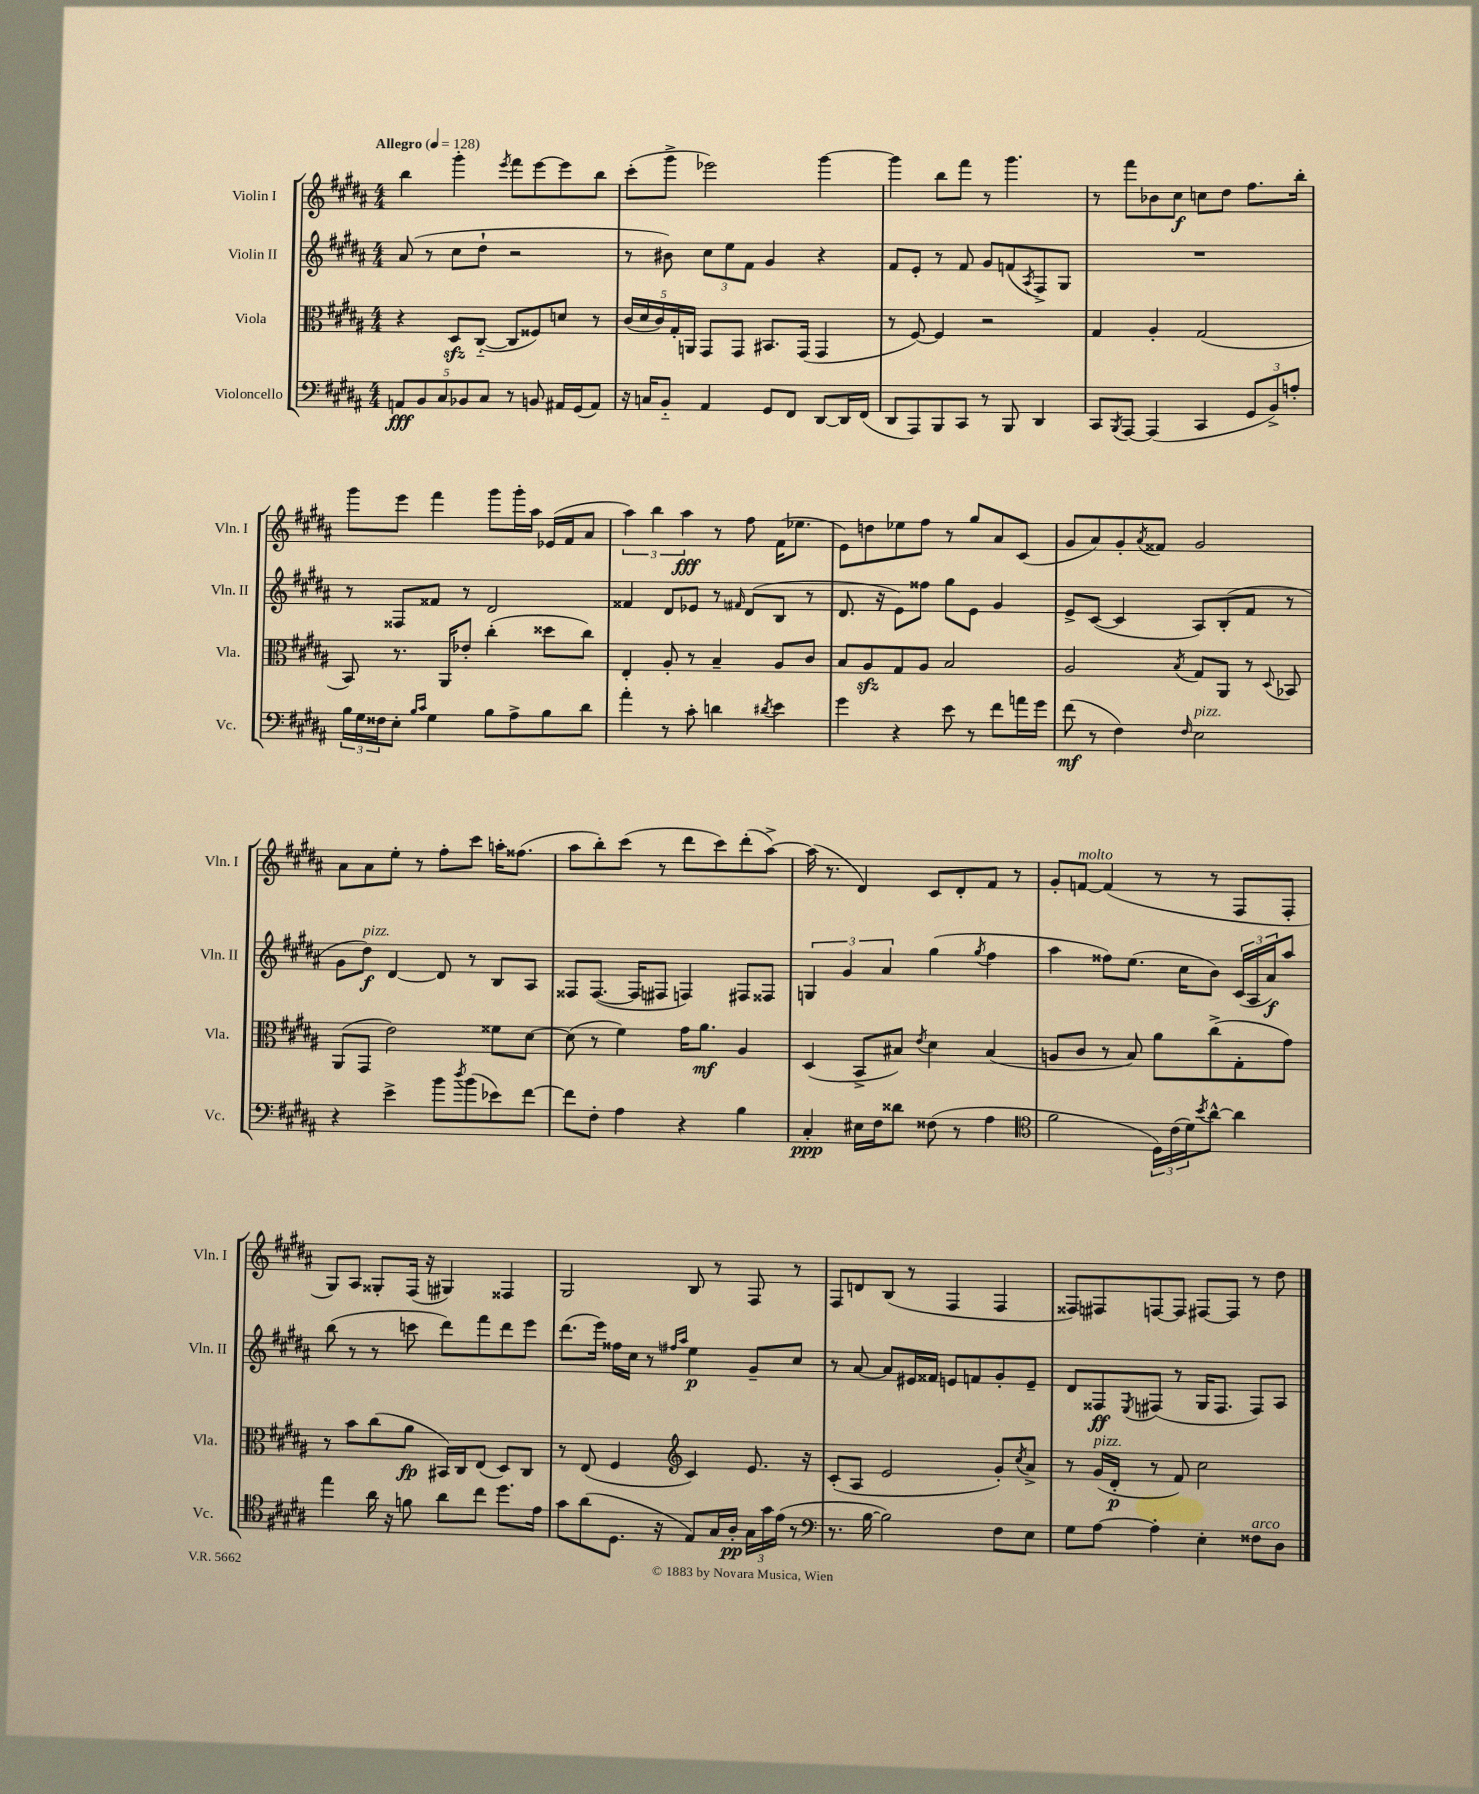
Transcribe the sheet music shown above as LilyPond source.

<<
\new StaffGroup <<
\new Staff = "s0" \with { instrumentName = "Violin I" shortInstrumentName = "Vln. I" } {
    \clef treble \key b \major \numericTimeSignature \time 4/4 \tempo "Allegro" 4 = 128
    b''4 gis'''4-. \acciaccatura { e'''8 } fis'''8 e'''8~ e'''8 b''8 |
    cis'''8-.( gis'''8-> ees'''2) gis'''4~ |
    gis'''4 b''8 fis'''8 r8 gis'''4. |
    r8 fis'''8 bes'8 cis''8\f c''8 dis''8 fis''8. b''16-. |
    gis'''8 e'''8 fis'''4 gis'''8 gis'''16-. ais''16 ees'16( fis'16 ais'8 |
    \tuplet 3/2 { ais''4) b''4 ais''4\fff } r8 fis''8 fis'16( ees''8. |
    e'8) d''8 ees''8 fis''8 r8 gis''8 ais'8 cis'8( |
    gis'8 ais'8) gis'8-. \acciaccatura { ais'8 } fisis'8 gis'2 |
    ais'8 ais'8 e''8-. r8 fis''8-. cis'''8 a''16-. fisis''8.( |
    ais''8 b''8-.) cis'''8( r8 dis'''8 cis'''8) dis'''8-.( ais''8~->) |
    ais''16( r8. dis'4) cis'8 dis'8-. fis'8 r8 |
    gis'8-. f'8~^\markup { \italic "molto" } f'4( r8 r8 fis8 fis8-. |
    gis8) ais8 gisis8-. fis16( r16 gis4) fisis4 |
    gis2 b8 r8 fis8 r8 |
    fis8 d'8 b8( r8 fis4 fis4 |
    fisis8) fis8 f8~ f8 fis8~ fis8 r8 dis''8 \bar "|." |
}
\new Staff = "s1" \with { instrumentName = "Violin II" shortInstrumentName = "Vln. II" } {
    \clef treble \key b \major \numericTimeSignature \time 4/4
    ais'8( r8 cis''8 dis''8-! r2 |
    r8 bis'8) \tuplet 3/2 { cis''8 e''8 fis'8 } gis'4 r4 |
    fis'8 e'8-. r8 fis'8 gis'8 f'8( \acciaccatura { ais8 } fis8->) gis8 |
    R1 |
    r8 fisis8 fisis'8 r8 dis'2 |
    fisis'4 dis'8 ees'8 r8 \grace { fis'16 } dis'8( b8 r8 |
    dis'8. r16 e'8) fisis''8 gis''8 e'8 gis'4 |
    e'8-> cis'8~( cis'4 ais8) b8-.( fis'8 r8 |
    gis'8 dis''8\f^\markup { \italic "pizz." }) dis'4~ dis'8 r8 b8 ais8 |
    fisis8 fisis8.~( fisis16 fis8 f4) fis8 fisis8 |
    \tuplet 3/2 { g4 gis'4 ais'4 } gis''4( \acciaccatura { gis''8 } fis''4 |
    ais''4 fisis''8) e''8.( cis''16 b'8) \tuplet 3/2 { cis'16( ais16 ais'16\f) } ais''8 |
    b''8( r8 r8 c'''8 dis'''8) fis'''8 dis'''8 e'''8 |
    dis'''8.( e'''16) fisis''16 cis''16 r8 \grace { fis''16 ais''16 } e''4\p gis'8-- cis''8 |
    r8 ais'8~ ais'8 eis'16 fisis'16 e'8 f'8 gis'8-. e'8-- |
    dis'8 fisis8\ff \acciaccatura { e8 } fis8( r8 gis16 fis8. fis8) ais8 \bar "|." |
}
\new Staff = "s2" \with { instrumentName = "Viola" shortInstrumentName = "Vla." } {
    \clef alto \key b \major \numericTimeSignature \time 4/4
    r4 dis8\sfz cis8~-_( cis8 fisis8) d'8 r8 |
    \tuplet 5/4 { cis'16( dis'16 cis'16) gis16-. a,16 } gis,8 gis,8 bis,8. gis,16( gis,4 |
    r8 fis8~) fis4 r2 |
    gis4 ais4-. gis2( |
    b,8) r8. ais,16 ees'8-. cis''4-.( disis''8 cis''8) |
    e4-. ais8-. r8 b4-- ais8 cis'8 |
    b8 ais8\sfz gis8 ais8 b2 |
    ais2 \acciaccatura { b8 } gis8 ais,8 r8 \appoggiatura { dis8 } bes,8 |
    ais,8( gis,8 e'2) fisis'8 dis'8~ |
    dis'8( r8 fis'4) gis'16 ais'8.\mf ais4 |
    dis4( b,8-> bis8) \acciaccatura { e'8 } dis'4 bis4( |
    a8 cis'8 r8 b8) ais'8 cis''8->( gis8-. gis'8) |
    r8 b'8 cis''8( ais'8\fp bis,16) cis16 e8( dis8) cis8 |
    r8 e8( fis4 \clef treble cis'4) e'8. r16 |
    cis'8-.( ais8 e'2 gis'8-.) \acciaccatura { cis''8 } ais'8-> |
    r8 gis'16^\markup { \italic "pizz." }( dis'16-.\p r8 fis'8) cis''2 \bar "|." |
}
\new Staff = "s3" \with { instrumentName = "Violoncello" shortInstrumentName = "Vc." } {
    \clef bass \key b \major \numericTimeSignature \time 4/4
    \tuplet 5/4 { a,8\fff b,8 cis8 bes,8 cis8 } r8 b,8 ais,16 gis,16( ais,8) |
    r16 c16 b,8-_ ais,4 gis,8 fis,8 dis,8~ dis,16 fis,16( |
    dis,8 ais,,8) b,,8 cis,8 r8 b,,8 dis,4 |
    cis,8 \acciaccatura { b,,8 } ais,,8~ ais,,4( cis,4 \tuplet 3/2 { gis,8 b,8->) a8-. } |
    \tuplet 3/2 { b16 gis16 fisis16 } e8-. \grace { b16 cis'16 } gis4 b8 ais8-> b8 dis'8 |
    ais'4-. r8 cis'8-. d'4 \acciaccatura { dis'8 } e'4 |
    gis'4 r4 e'8 r8 fis'8 a'16 gis'16 |
    fis'8\mf( r8 fis4) \grace { fis16 } e2^\markup { \italic "pizz." } |
    r4 e'4-> b'8 \acciaccatura { dis''8 } b'8( ees'8) fis'8~ |
    fis'8 fis8-. ais4 r4 b4 |
    cis4-.\ppp eis16 fis16 disis'8 fisis8( r8 ais4 |
    \clef tenor fis'2 \tuplet 3/2 { dis16) cis'16( dis'16) } \acciaccatura { b'8 } ais'8~-^ ais'4 |
    e''4 ais'16 r16 f'8 ais'8 cis''8 dis''8. e'16 |
    gis'8 ais'8( dis8. r16 e8) gis16 ais16-.\pp \tuplet 3/2 { gis16 gis'16 e'16( } r8 |
    \clef bass r8. b16~ b2) fis8 e8 |
    gis8 ais8~ ais4-. e4-. fisis8^\markup { \italic "arco" } dis8 \bar "|." |
}
>>
>>
\layout { \context { \Score \remove "Bar_number_engraver" } }
